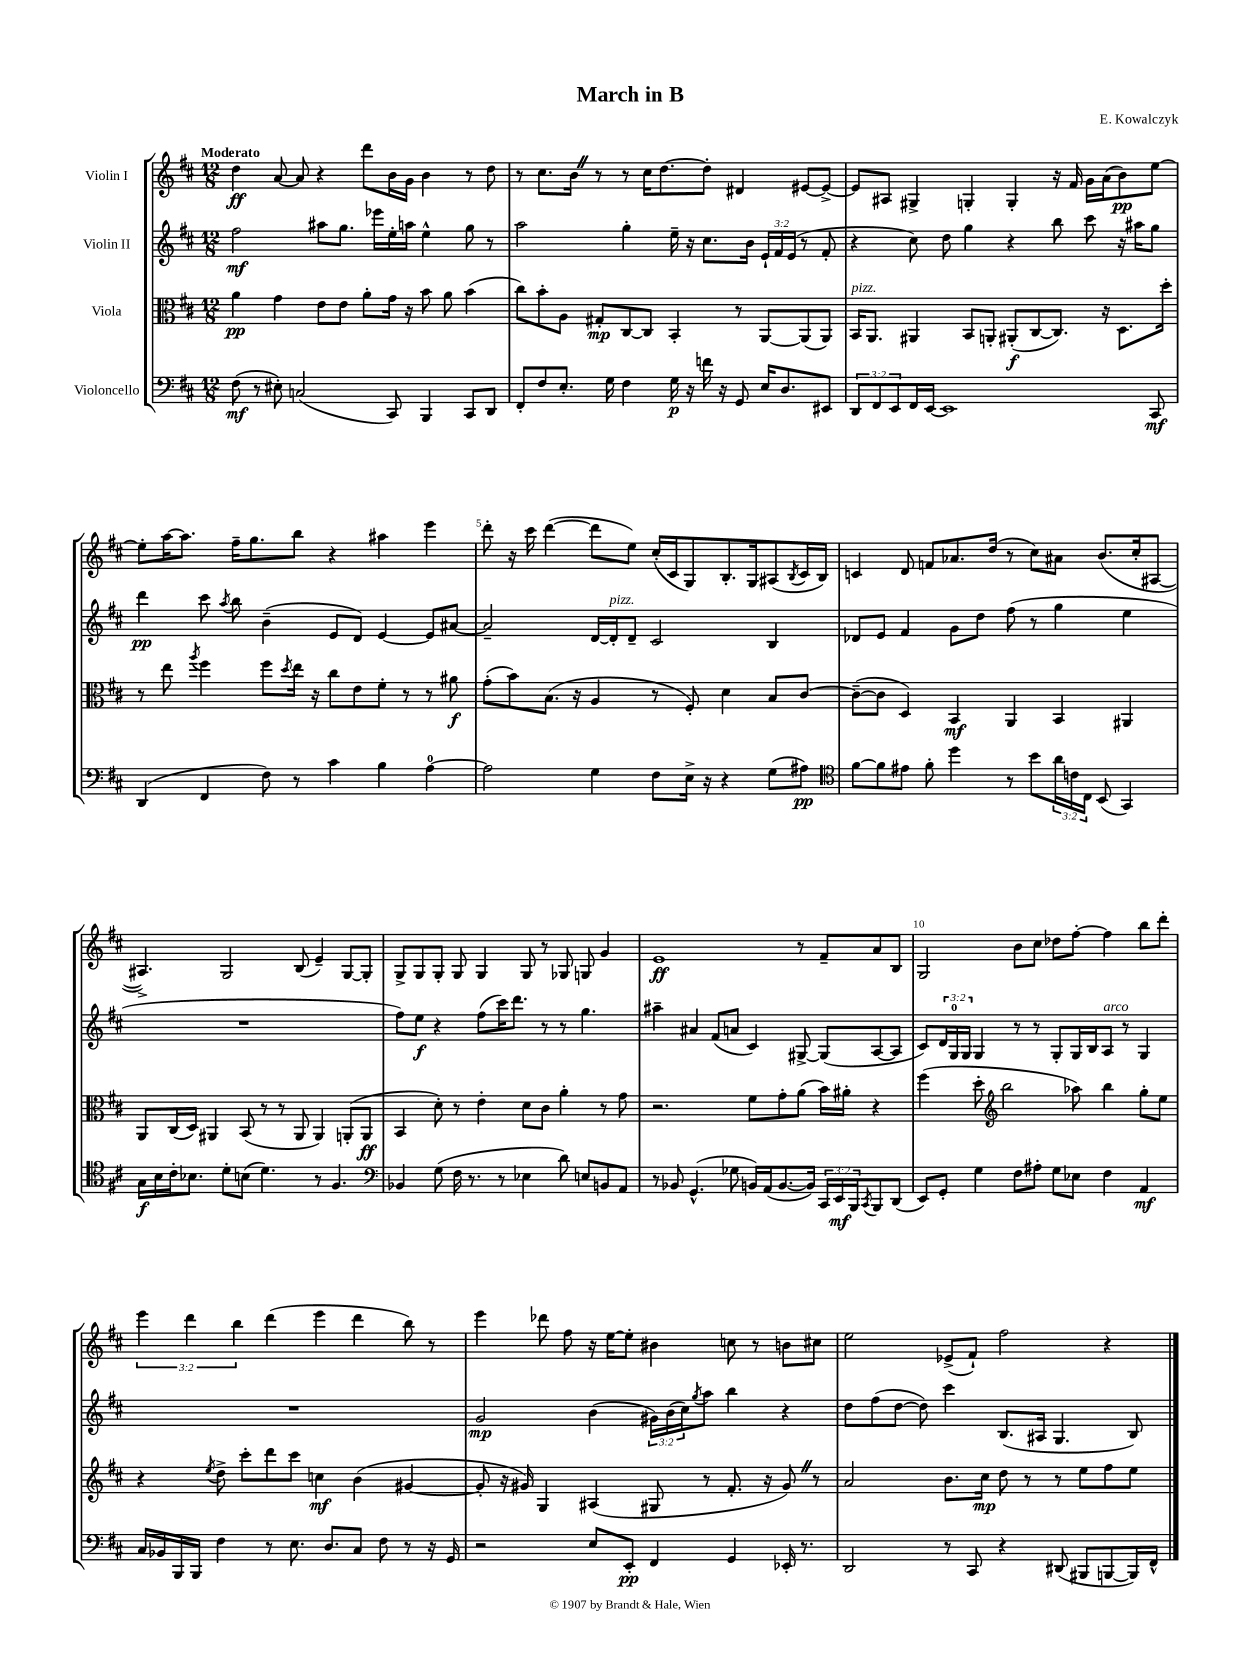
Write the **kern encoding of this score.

**kern	**kern	**kern	**kern
*staff4	*staff3	*staff2	*staff1
*clefF4	*clefC3	*clefG2	*clefG2
*k[f#c#]	*k[f#c#]	*k[f#c#]	*k[f#c#]
*M12/8	*M12/8	*M12/8	*M12/8
(8F#	4a	2ff#	4dd
8r	.	.	.
8E#')	4g	.	[8a
(2C	.	.	8a]
.	8e	8aa#	4r
.	8e	8.gg	.
.	8a'	.	8ddd
.	.	16eee-	.
8CC#)	16g	16ee'	16b
.	16r	16aa	16g
4BBB	8b	4ee^^	4b
.	8a	.	.
8CC#	(4b	8gg	8r
8DD	.	8r	8dd
=	=	=	=
8FF#'	8cc#)	2aa	8r
8F#	8b'	.	8.cc#
8.E'	8A	.	.
.	.	.	16b
.	8G#'	.	8r
16G	.	.	.
4F#	[8C#	4gg'	8r
.	8C#]	.	16cc#
.	.	.	[8.dd
16G	4BB'	16ee~	.
16r	.	16r	.
16f	.	8.cc#	8dd']
16r	.	.	.
8GG	8r	.	4d#
.	.	16b	.
16E	[8AA	24e`	.
.	.	24f#	.
8.D	.	.	.
.	.	(24e	.
.	(8AA]	8r	[8e#
8EE#	8AA)	8f#'	8e#^_
=	=	=	=
12DD	16BB	4r	8e#]
.	8.AA	.	.
12FF#	.	.	.
.	.	.	8A#
12EE	.	.	.
16FF#	4AA#	8cc#)	4G#^
[16EE	.	.	.
1EE]	.	8dd	.
.	8BB	4gg	4G'
.	8AA'	.	.
.	(8AA#'	4r	4G'
.	[8C#	.	.
.	8.C#])	8bb	16r
.	.	.	16f#
.	.	8ccc#	16g
.	16r	.	(16a
.	8.D	16r	8b)
.	.	16aa#	.
8CC#	.	8gg	[8ee
.	16dd'	.	.
=	=	=	=
(4DD	8r	4ddd	8ee']
.	8ee	.	[16aa
.	.	.	8.aa]
.	8qaa	.	.
4FF#	4ff#	8ccc#	.
.	.	8qaa	.
.	.	8bb	16ff#~
.	.	.	8.gg
8F#)	8ff#	(4b~	.
.	8qdd	.	.
8r	16ee	.	8bb
.	16r	.	.
4c#	8cc#	8e	4r
.	8e	8d)	.
4B	8f#'	[4e	4aa#
.	8r	.	.
[4A	8r	8e]	4eee
.	8a#	[8a#	.
=	=	=	=
2A]	(8g'	2a#~]	8ddd'
.	8b)	.	16r
.	.	.	16ccc#
.	(8.B	.	([4ddd
.	16r	.	.
4G	4A	[16d	8ddd]
.	.	16d']	.
.	.	8d~	8ee)
8F#	8r	2c#	(16cc#'
.	.	.	16c#
16E^	8F#')	.	8G)
16r	.	.	.
4r	4d	.	8.B'
.	.	.	16G
(8G	8B	4B	(8A#
.	.	.	8qB
8A#)	[8c#	.	16c#
.	.	.	16B)
=	=	=	=
*clefC4	*	*	*
[8f#	(8c#~_	8d-	4c
8f#]	8c#]	8e	.
8e#	4D)	4f#	8d
8f#'	.	.	8f
4dd	4BB	8g	8.a-
.	.	8dd	.
.	.	.	(16dd
8r	4AA	(8ff#	8r
8b	.	8r	8cc#)
24a	4BB	4gg	8a#
24c	.	.	.
24C#	.	.	.
(8BB	.	.	(8.b
4GG)	4AA#	4ee	.
.	.	.	16cc#'
.	.	.	[8A#
=	=	=	=
16G	8AA	1.r	4.A#^])
16B	.	.	.
16c#'	(16C#	.	.
8.B-	16D)	.	.
.	4AA#	.	.
8d'	.	.	2G
(8B	(8BB	.	.
4.d)	8r	.	.
.	8r	.	.
.	8AA#	.	(8B
8r	4AA#)	.	4e~)
4.F#	.	.	.
.	(8AA'	.	[8G
.	8AA	.	8G']
=	=	=	=
*clefF4	*	*	*
4BB-	4BB	8ff#)	8G^
.	.	8ee	8G
(8G	8d')	4r	8G'
16F#	8r	.	8G
8.r	.	.	.
.	4e'	(8ff#	4G
8r	.	16ccc#)	.
.	.	8.ddd	.
4E-	8d	.	8G
.	8c#	8r	8r
8d)	4a'	8r	8G-
8E	.	4.gg	8G
8BB	8r	.	4g
8AA	8g	.	.
=	=	=	=
8r	2.r	4aa#~	1e
8BB-	.	.	.
(4.GG^^	.	4a#	.
.	.	(8f#	.
8G-	.	8a	.
16BB)	8f#	4c#)	.
(16AA	.	.	.
[8.BB	8g'	.	.
.	(8a	[8G#^	8r
16BB])	.	.	.
24CC#	16b)	(8G#]	8f#~
24EE	.	.	.
.	16a#'	.	.
24BBB	.	.	.
8qCC#	.	.	.
8BBB	4r	[8A	8a
(8DD	.	8A]	8B
=	=	=	=
8EE)	(4ff#	8c#)	2G
8GG'	.	24d	.
.	.	24G	.
.	.	24G	.
4G	8dd'	4G	.
*	*clefG2	*	*
.	2bb	.	.
8F#	.	8r	8b
8A#'	.	8r	8cc#
8G	.	8G'	8dd-
8E-	8aa-)	16G	[8ff#'
.	.	16B	.
4F#	4bb	8A	4ff#]
.	.	8r	.
4AA	8gg'	4G	8bb
.	8ee	.	8ddd'
=	=	=	=
16C#	4r	1.r	6eee
16BB-	.	.	.
16BBB	.	.	.
.	.	.	6ddd
16BBB	.	.	.
.	8qee	.	.
4F#	8dd^	.	.
.	.	.	6bb
.	8ccc#'	.	.
8r	8ddd	.	(4ddd
8.E	8ccc#	.	.
.	4cc	.	4eee
8.D	.	.	.
8C#	(4b	.	4ddd
8F#	.	.	.
8r	[4g#	.	8bb)
16r	.	.	8r
16GG	.	.	.
=	=	=	=
2r	8g#']	2g	4eee
.	16r	.	.
.	16g#)	.	.
.	4G	.	8ddd-
.	.	.	8ff#
8E	(4A#	(4b	16r
.	.	.	[16ee
8EE'	.	.	8ee']
4FF#	8G#	24g#)	4b#
.	.	(24b	.
.	.	24cc#)	.
.	.	8qgg	.
.	8r	8aa	.
4GG	8.f#'	4bb	8cc
.	.	.	8r
.	16r	.	.
16EE-'	8g#)	4r	8b
8.r	.	.	.
.	8r	.	8cc#
=	=	=	=
2DD	2a	8dd	2ee
.	.	(8ff#	.
.	.	[8dd	.
.	.	8dd])	.
8r	8.b	4ccc#	(8e-^
8CC#	.	.	8f#`)
.	16cc#	.	.
4r	8dd	(8.B	2ff#
.	8r	.	.
.	.	16A#	.
(8DD#	8r	4.G	.
8BBB#	8ee	.	.
[8BBB	8ff#	.	4r
16BBB])	8ee	8B)	.
16FF#^^	.	.	.
==	==	==	==
*-	*-	*-	*-
